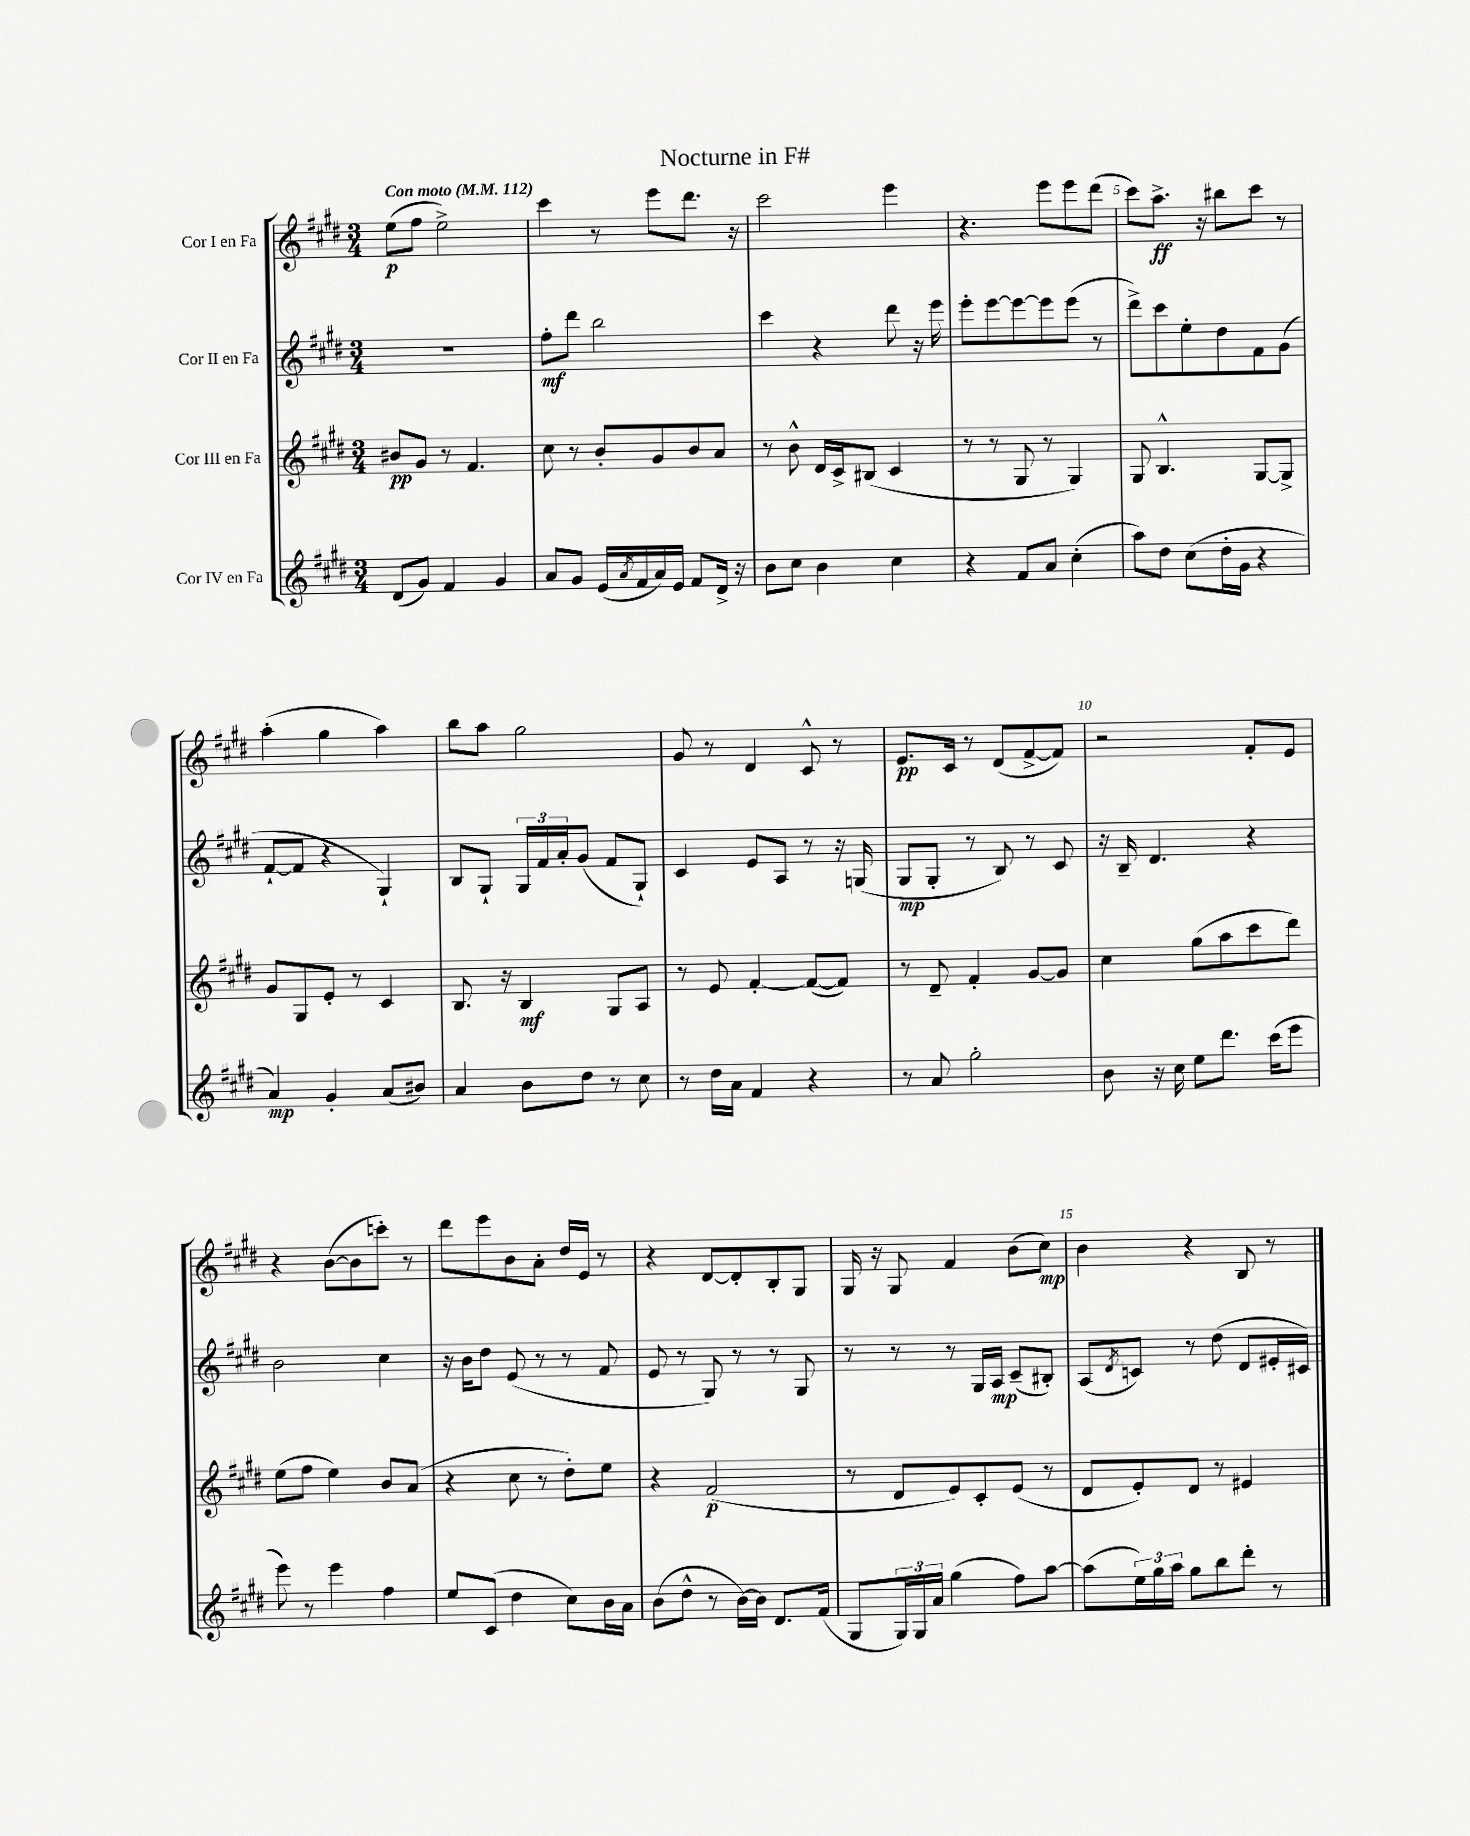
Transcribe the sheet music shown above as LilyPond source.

\header { title = "Nocturne in F#" }
<<
\new StaffGroup <<
\new Staff = "s0" \with { instrumentName = "Cor I en Fa" } {
    \clef treble \key e \major \numericTimeSignature \time 3/4 \tempo "Con moto" 4 = 112
    e''8\p( fis''8 e''2->) |
    cis'''4 r8 e'''8 dis'''8. r16 |
    cis'''2 e'''4 |
    r4. e'''8 e'''8 dis'''8( |
    cis'''8) a''8.->\ff r16 bis''8 cis'''8 r8 |
    a''4-.( gis''4 a''4) |
    b''8 a''8 gis''2 |
    gis'8 r8 dis'4 cis'8-^ r8 |
    e'8.\pp cis'16 r8 dis'8( fis'8~-> fis'8) |
    r2 fis'8-. e'8 |
    r4 b'8~( b'8 c'''8-.) r8 |
    dis'''8 e'''8 b'8 a'8-. dis''16 e'16 r8 |
    r4 dis'8~ dis'8-. b8-. gis8 |
    gis16 r16 gis8 fis'4 b'8( cis''8\mp) |
    b'4 r4 b8 r8 \bar "|." |
}
\new Staff = "s1" \with { instrumentName = "Cor II en Fa" } {
    \clef treble \key e \major \numericTimeSignature \time 3/4
    R2. |
    fis''8-.\mf dis'''8 b''2 |
    cis'''4 r4 dis'''8 r16 e'''16 |
    e'''8-. e'''8~ e'''8~ e'''8 e'''8( r8 |
    dis'''8->) cis'''8 e''8-. dis''8 fis'8 gis'8( |
    fis'8~-! fis'8 r4 gis4-!) |
    b8 gis8-! \tuplet 3/2 { gis16 fis'16 a'16-. } gis'8( fis'8 gis8-!) |
    cis'4 e'8 a8 r8 r16 g16( |
    gis8\mp gis8-. r8 b8) r8 cis'8 |
    r16 b16-- dis'4. r4 |
    b'2 cis''4 |
    r16 b'16 dis''8 e'8( r8 r8 fis'8 |
    e'8 r8 gis8) r8 r8 gis8 |
    r8 r8 r8 gis16 a16\mp cis'8--( bis8-.) |
    a8( \acciaccatura { dis'8 } c'8) r8 dis''8( dis'8 eis'16-. cis'16) \bar "|." |
}
\new Staff = "s2" \with { instrumentName = "Cor III en Fa" } {
    \clef treble \key e \major \numericTimeSignature \time 3/4
    bis'8\pp gis'8 r8 fis'4. |
    cis''8 r8 b'8-. gis'8 b'8 a'8 |
    r8 b'8-^ dis'16 cis'16-> bis8( cis'4 |
    r8 r8 gis8 r8 gis4) |
    gis8 b4.-^ gis8~ gis8-> |
    gis'8 gis8 e'8-. r8 cis'4 |
    b8. r16 b4\mf gis8 a8 |
    r8 e'8 fis'4~-. fis'8~( fis'8) |
    r8 dis'8-- fis'4-. gis'8~ gis'8 |
    cis''4 gis''8( a''8 cis'''8 dis'''8) |
    e''8( fis''8 e''4) b'8 a'8( |
    r4 cis''8 r8 dis''8-.) e''8 |
    r4 fis'2\p( |
    r8 dis'8 e'8) cis'8-. e'8( r8 |
    dis'8 e'8-.) dis'8 r8 eis'4 \bar "|." |
}
\new Staff = "s3" \with { instrumentName = "Cor IV en Fa" } {
    \clef treble \key e \major \numericTimeSignature \time 3/4
    dis'8( gis'8) fis'4 gis'4 |
    a'8 gis'8 e'16( \acciaccatura { a'8 } fis'16 a'16) e'16 fis'8 dis'16-> r16 |
    b'8 cis''8 b'4 cis''4 |
    r4 fis'8 a'8 cis''4-.( |
    a''8) dis''8 cis''8( dis''16-. gis'16 r4 |
    a'4\mp) gis'4-. a'8( bis'8) |
    a'4 b'8 dis''8 r8 cis''8 |
    r8 dis''16 a'16 fis'4 r4 |
    r8 a'8 gis''2-. |
    b'8 r16 cis''16 e''8 dis'''8. cis'''16( e'''8 |
    e'''8) r8 e'''4 fis''4 |
    e''8 cis'8( dis''4 cis''8) b'16 a'16 |
    b'8( dis''8-^ r8 b'16~) b'16 dis'8. fis'16( |
    gis8 \tuplet 3/2 { gis16) gis16 a'16 } gis''4( fis''8) a''8~ |
    a''8( \tuplet 3/2 { e''16) gis''16 a''16 } gis''8 b''8 dis'''8-. r8 \bar "|." |
}
>>
>>
\layout { \context { \Score \override BarNumber.break-visibility = ##(#f #t #t) barNumberVisibility = #(every-nth-bar-number-visible 5) } }
